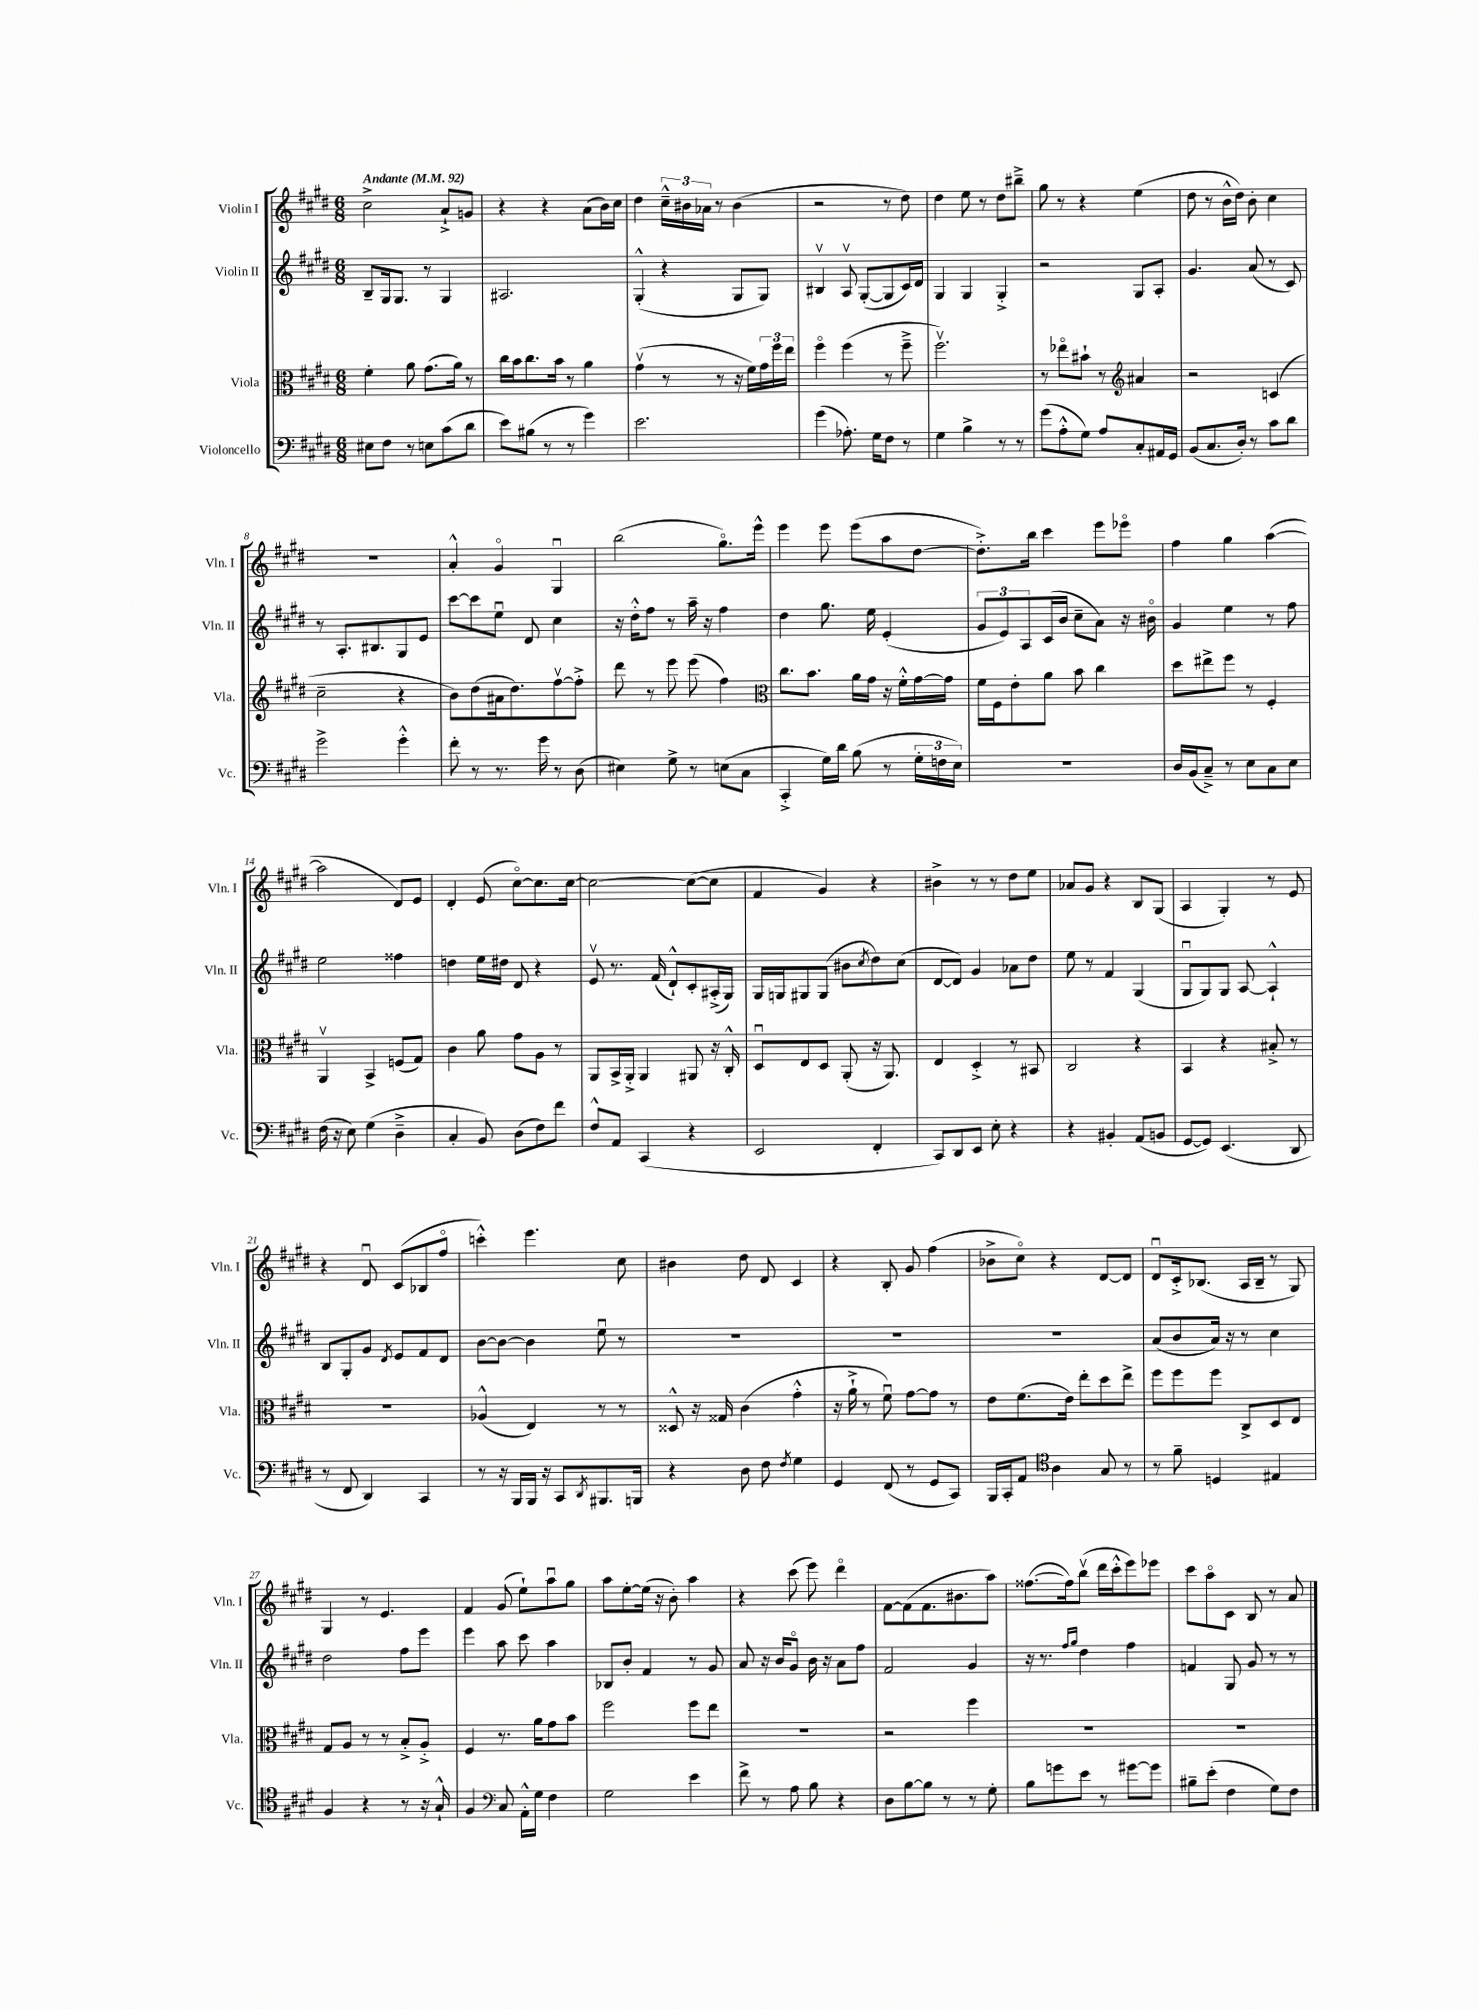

**kern	**kern	**kern	**kern
*part4	*part3	*part2	*part1
*staff4	*staff3	*staff2	*staff1
*I"Violoncello	*I"Viola	*I"Violin II	*I"Violin I
*I'Vc.	*I'Vla.	*I'Vln. II	*I'Vln. I
*clefF4	*clefC3	*clefG2	*clefG2
*k[f#c#g#d#]	*k[f#c#g#d#]	*k[f#c#g#d#]	*k[f#c#g#d#]
*M6/8	*M6/8	*M6/8	*M6/8
*MM92	*MM92	*MM92	*MM92
=1	=1	=1	=1
!	!	!	!LO:TX:a:B:t=Andante
8E#X\L	4f#'\	8B~/L	2cc#^\
8F#\J	.	16G#/k	.
.	.	8.G#/J	.
8r	8a\	.	.
8En\L	(8.g#\L	8r	.
(8c#\	.	4G#/	8a`^/L
.	16a\Jk)	.	.
8d#\J	8r	.	8gn/J
=2	=2	=2	=2
8e\L)	16cc#\LL	2.A#X/	4r
.	16b\J	.	.
(8B#X\J	8.cc#\	.	.
8r	.	.	4r
.	16b\Jk	.	.
8r	8r	.	.
4g#\)	4a\	.	(8a\L
.	.	.	16b\L)
.	.	.	16cc#\JJ
=3	=3	=3	=3
2.e\	(4g#v\	(4G#'^^/	4dd#\
.	8r	4r	24cc#~^^\LL
.	.	.	24b#X\
.	.	.	24a-X\JJ
.	8r	.	8r
.	16r	8G#/L	(4b#\
.	16f#\LL)	.	.
.	24g#\	8G#/J)	.
.	24ff#\	.	.
.	24ee\JJ	.	.
=4	=4	=4	=4
(4g#\	4ff#\	4B#Xv/	2r
8.A-X'\)	(4ff#\	8Av/	.
.	.	([8G#'/L	.
16G#\KL	.	.	.
8F#\J	8r	8G#/]	8r
8r	8ff#~^\	16c#/L)	8dd#\)
.	.	16d#/JJ	.
=5	=5	=5	=5
4G#\	2.ff#v\)	4G#/	4dd#\
4B^\	.	4G#/	8ee\
.	.	.	8r
8r	.	4G#'^/	8dd#\L
8r	.	.	8bb#X~^\J
=6	=6	=6	=6
(8g#\L	8r	2r	8gg#\
8A'^^\	8ee-X\L	.	8r
8G#\J)	8b#X`\J	.	4r
8A/L	8r	.	.
*	*clefG2	*	*
8C#'/	4a#X/	8G#/L	(4ee\
16AA#X/L	.	8A'/J	.
16GG#/JJ	.	.	.
=7	=7	=7	=7
(8BB/L	2r	4.g#/	8dd#\
8.C#/	.	.	8r
.	.	.	16b^^\LL
16D#'/Jk)	.	.	16dd#\JJ)
8r	.	(8a/	8b'\
8c#\L	(4cn/	8r	4cc#\
8d#\J	.	8c#/)	.
!!LO:LB:g=z
=8	=8	=8	=8
2g#^\	2cc#~\	8r	2.r
.	.	8.A'/L	.
.	.	8.B#X/	.
4g#'^^\	4r	8G#/	.
.	.	8e/J	.
=9	=9	=9	=9
8f#'\	8b\L)	[8ccc#\L	4a'^^/
8r	(8dd#\	8ccc#\]	.
8.r	16a#X\k	8eeu\J	4g#/
.	8.dd#\)	.	.
.	.	8d#/	.
16g#\	.	.	.
8r	[8ff#v\	4cc#\	4G#u/
(8D#\	8ff#'^\J]	.	.
=10	=10	=10	=10
4E#X\)	8ddd#\	16r	(2bb\
.	.	16dd#'^^\KL	.
.	8r	8ff#\J	.
8G#^\	8eee\	8r	.
8r	(8eee\	16aa~\	.
.	.	16r	.
(8En\L	4ff#\)	4ff#\	8.gg#\L)
8C#\J	.	.	.
.	.	.	16eee^^\Jk
=11	=11	=11	=11
*	*clefC3	*	*
4CC#'^/	8.cc#\L	4dd#\	4eee\
.	8.b\J	.	.
16G#\LL)	.	8.gg#\	8eee\
16d#\JJ	.	.	.
(8B\	16a\LL	.	(8eee\L
.	16g#\JJ	16ee\	.
8r	16r	(4e'/	8aa\
.	16f#'^^\LL	.	.
24G#'\LL	[16g#\	.	[8dd#\J
24Fn\	.	.	.
.	16g#\JJ]	.	.
24E\JJ)	.	.	.
=12	=12	=12	=12
2.r	16f#\LL	12g#/L	8.dd#'^\L])
.	16F#\J	.	.
.	.	12e/)	.
.	8e'\	.	.
.	.	12A/	.
.	.	.	16bb\Jk
.	8a\J	(16c#/L	4ccc#\
.	.	16b/JJ	.
.	8b\	8cc#~\L	.
.	4cc#\	8a\J)	8eee\L
.	.	16r	8eee-X\J
.	.	16b#X\	.
=13	=13	=13	=13
16D#/LL	8dd#\L	4g#/	4ff#\
(16BB/J	.	.	.
8C#~^/J)	8ee#X^\	.	.
8r	8ff#\J	4ee\	4gg#\
8E\L	8r	.	.
8C#\	4F#'/	8r	([4aa\
8E\J	.	8ff#\	.
!!LO:LB:g=z
=14	=14	=14	=14
(16F#\	4AAv/	2ee\	2aa\]
16r	.	.	.
8E\)	.	.	.
(4G#\	4BB^/	.	.
4D#~^\	(8Fn/L	4ff##X\	8d#/L)
.	8G#/J)	.	8e/J
=15	=15	=15	=15
4C#'/	4c#\	4ddn\	4d#'/
8BB/)	8a\	16ee\LL	(8e/
.	.	16dd#X\JJ	.
(8D#\L	8g#\L	8d#/	[8cc#\L)
8F#\)	8A\J	4r	8.cc#\]
8f#\J	8r	.	.
.	.	.	[16cc#\Jk
=16	=16	=16	=16
8F#^^/L	8AA/L	8ev/	2cc#\_
8AA/J	16BB^/L	8.r	.
.	16AA'^/JJ	.	.
(4CC#/	4AA/	.	.
.	.	(16f#/	.
.	.	8d#`^^/L)	.
4r	8AA#X/	8c#'/	(8cc#\L_
.	16r	(16A#X'^/L	8cc#\J]
.	16C#'^^/	16G#/JJ)	.
=17	=17	=17	=17
2EE/	8D#u/L	16G#/LL	4f#/
.	.	16Gn/J	.
.	8E/	8G#X/	.
.	8D#/J	(8G#/J	4g#/)
.	(8AA'/	8b#X\L	.
.	.	8qcc#/	.
4FF#'/	16r	8dd#\)	4r
.	8.AA/)	.	.
.	.	(8cc#\J	.
=18	=18	=18	=18
8CC#/L)	4E/	[8d#/L	4b#X^\
8DD#/	.	8d#/J])	.
8EE/J	4D#'^/	4g#/	8r
8E'\	.	.	8r
4r	8r	8a-X\L	8dd#\L
.	8BB#X/	8dd#\J	8ee\J
=19	=19	=19	=19
4r	2C#/	8ee\	8a-X/L
.	.	8r	8g#/J
4BB#X'/	.	4f#/	4r
(8AA/L	4r	(4G#/	8B/L
8BBn/J	.	.	(8G#/J
=20	=20	=20	=20
[8GG#/L	4BB/	8G#u/L	4A/
8GG#/J])	.	8G#/)	.
(4.EE/	4r	8G#/J	4G#'/)
.	.	[8A/	.
.	8B#X'^/	4A`^^/]	8r
8DD#/	8r	.	8e/
!!LO:LB:g=z
=21	=21	=21	=21
8r	2.r	8B/L	4r
8FF#/	.	8G#'/	.
4DD#/)	.	8g#/J	8d#u/
.	.	8qd#/	.
.	.	8e/L	(8c#/L
4CC#/	.	8f#/	8B-X/
.	.	8d#/J	8ff#/J
=22	=22	=22	=22
8r	(4A-X^^/	[8b\L	4cccn'^^\)
16r	.	8b\J_	.
16BBB/LL	.	.	.
16BBB/JJ	4E/)	4b\]	4.eee\
16r	.	.	.
8CC#/L	.	.	.
8qDD#/	.	.	.
8.BBB#X/	8r	8eeu\	.
.	8r	8r	8cc#\
16BBBn/Jk	.	.	.
=23	=23	=23	=23
4r	8D##X^^/	2.r	4b#X\
.	16r	.	.
.	16G##X/	.	.
8D#\	(4c#\	.	8dd#\
8F#\	.	.	8d#/
8qF#/	.	.	.
4G#\	4g#'^^\	.	4c#/
=24	=24	=24	=24
4GG#/	16r	2.r	4r
.	16a`^\	.	.
.	8r	.	.
(8FF#/	8f#u\)	.	8B'/
8r	[8g#\L	.	8g#/
8GG#/L	8g#\J]	.	(4ff#\
8CC#/J)	8r	.	.
=25	=25	=25	=25
16BBB/LL	8e\L	2.r	8b-X^\L
16CC#'/J	.	.	.
8AA/J	(8.f#\	.	8cc#\J)
*clefC4	*	*	*
4A\	.	.	4r
.	16e\Jk)	.	.
.	8ee'\L	.	.
8G#/	8dd#\	.	[8d#/L
8r	8ee^\J	.	8d#/J]
=26	=26	=26	=26
8r	8ff#\L	(8a/L	8d#u/L
8f#~\	8ff#\	8b/	16c#'^/k
.	.	.	(8.B-X/J
4Dn/	8ff#\J	16a/Jk)	.
.	.	16r	.
.	8C#^/L	8r	16A/LL
.	.	.	16B-~/JJ
4E#X/	8D#/	4cc#\	8r
.	8E/J	.	8G#/)
!!LO:LB:g=z
=27	=27	=27	=27
4F#/	8G#/L	2dd#\	4G#/
.	8A/J	.	.
4r	8r	.	8r
.	8r	.	4.e/
8r	8B'^/L	8ff#\L	.
16r	8A'^/J	8eee\J	.
16G#`^^/	.	.	.
=28	=28	=28	=28
4F#/	4F#/	4eee\	4f#/
*clefF4	*	*	*
8C#/	8.r	8aa\	(8g#/
16AA'^^\LL	.	8ccc#\	8ee`\L)
16G#\JJ	16a\KL	.	.
4F#\	8g#\	4aa\	8aau\
.	8b\J	.	8gg#\J
=29	=29	=29	=29
2G#\	2ff#\	8B-X/L	8aa\L
.	.	8b'/J	[8ee'\
.	.	4f#/	(16ee\Jk]
.	.	.	16r
.	.	.	8b'\)
4e\	8ff#\L	8r	4aa\
.	8ee\J	8g#/	.
=30	=30	=30	=30
8f#^\	2.r	8a/	4r
8r	.	16r	.
.	.	16b/KL	.
8A\	.	8g#/J	(8ccc#\
8B\	.	16b\	8eee\)
.	.	16r	.
4r	.	8a\L	4ddd#\
.	.	8ff#\J	.
=31	=31	=31	=31
8D#\L	2r	2f#/	[8f#\L
[8B\	.	.	(8f#\]
8B\J]	.	.	8.f#\
8r	.	.	.
.	.	.	8.b#X\
8r	4ff#\	4g#/	.
8G#'\	.	.	8aa\J)
=32	=32	=32	=32
8B\L	2.r	16r	([8.ff##X\L
.	.	8.r	.
8gn\	.	.	.
.	.	.	16ff##\k])
.	.	16qqff#/LL	.
.	.	16qqgg#/JJ	.
8e\J	.	4dd#\	(8bbv\J
8r	.	.	16ddd#\LL
.	.	.	16ccc#'^^\J
[8g#X\L	.	4ff#\	8eee\)
8g#\J]	.	.	8eee-X\J
=33	=33	=33	=33
8B#X~\L	2.r	4fn/	8ccc#\L
(8e'\J	.	.	8aa\
4F#\	.	8G#/	8c#\J
.	.	8g#/	8B/
8G#\L)	.	8r	8r
8F#\J	.	8r	8a/
==	==	==	==
*-	*-	*-	*-
